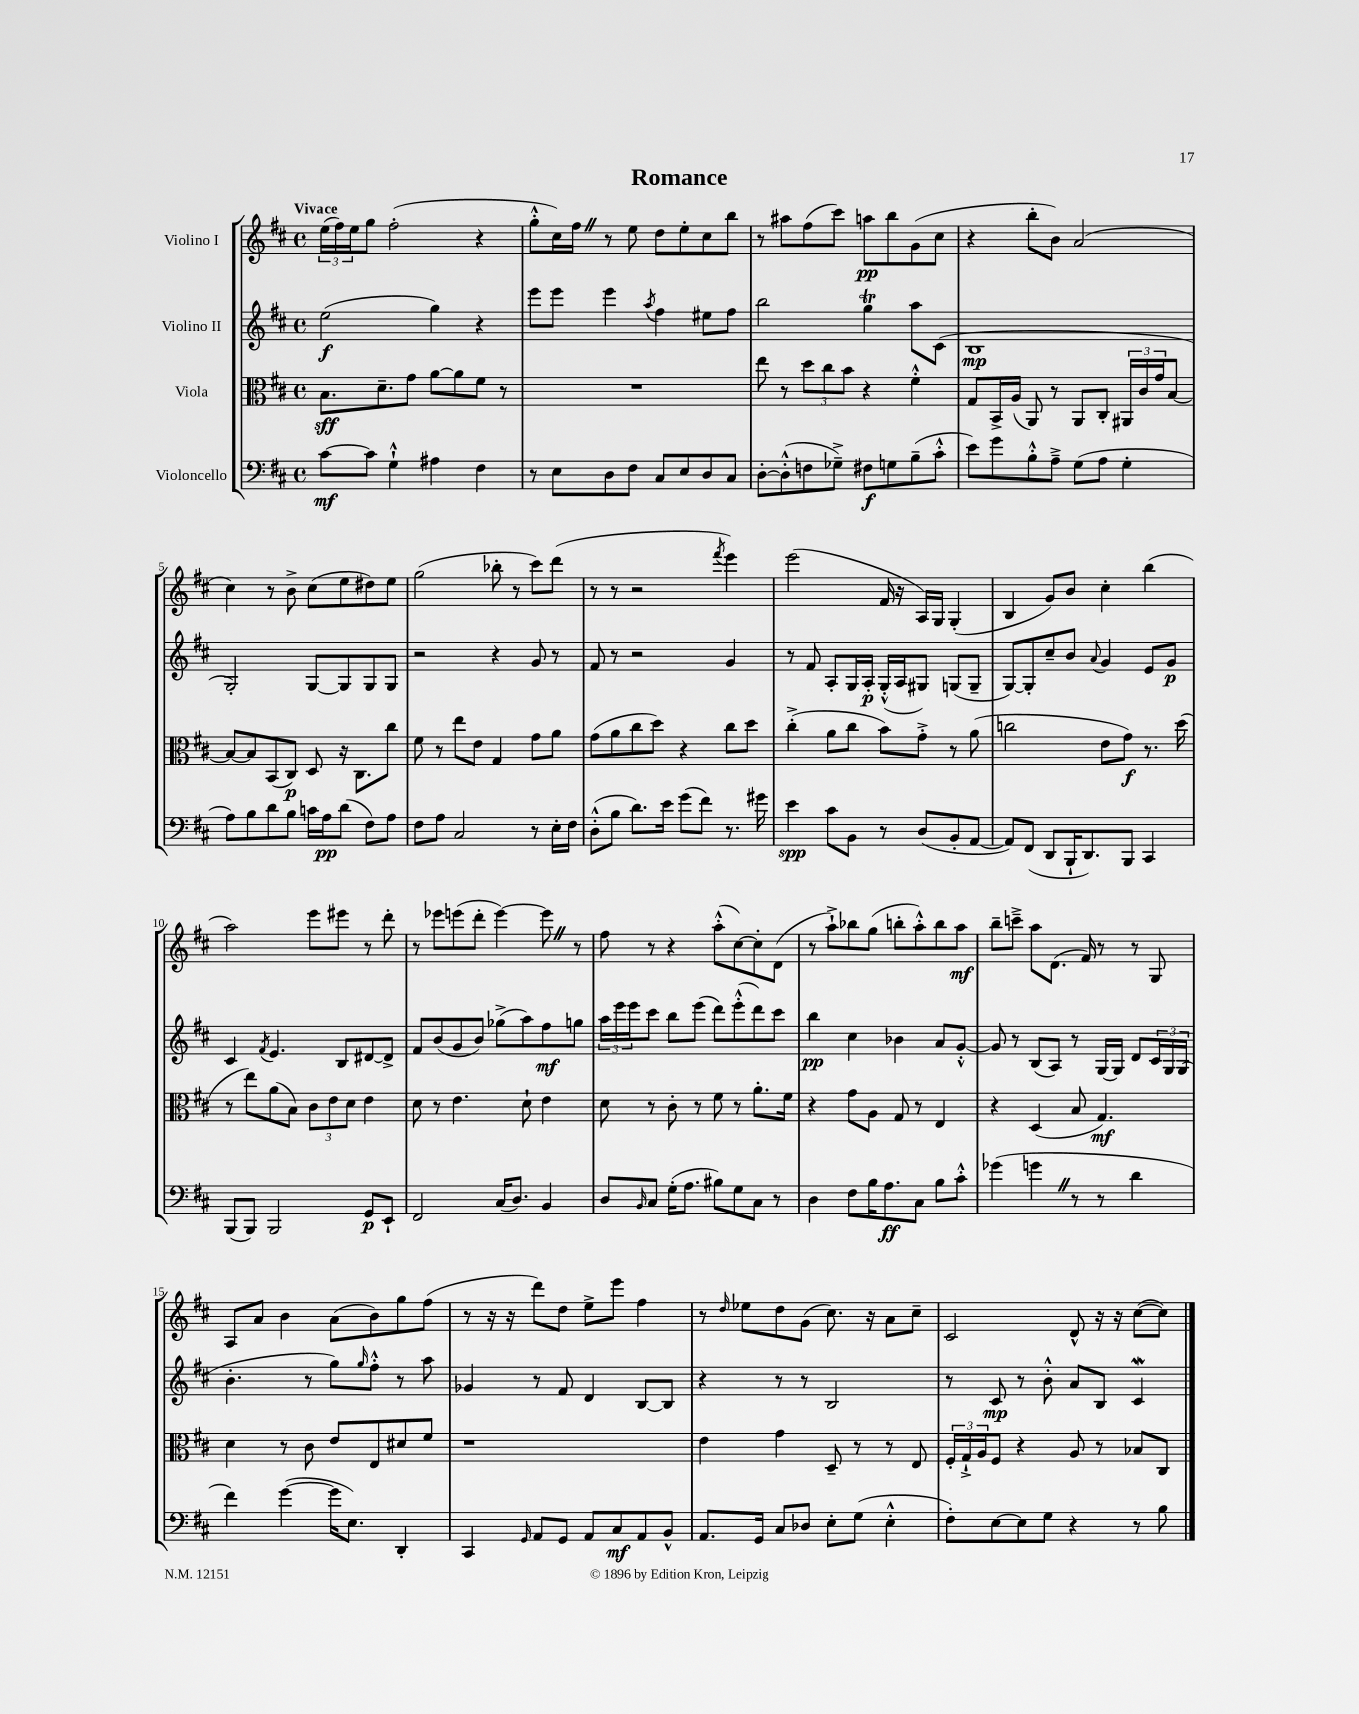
\header { title = "Romance" }
<<
\new StaffGroup <<
\new Staff = "s0" \with { instrumentName = "Violino I" } {
    \clef treble \key d \major \defaultTimeSignature \time 4/4 \tempo "Vivace"
    \tuplet 3/2 { e''16( fis''16) e''16 } g''8 fis''2-.( r4 |
    g''8-.-^ cis''16) fis''16 \once \override BreathingSign.text = \markup { \musicglyph "scripts.caesura.straight" } \breathe r8 e''8 d''8 e''8-. cis''8 b''8 |
    r8 ais''8 fis''8( cis'''8) a''8\pp b''8 g'8( cis''8 |
    r4 b''8-. b'8) a'2( |
    cis''4) r8 b'8-> cis''8( e''8 dis''8) e''8 |
    g''2( bes''8-. r8 cis'''8) d'''8( |
    r8 r8 r2 \acciaccatura { fis'''8 } e'''4) |
    e'''2( fis'16 r16 a16) g16 g4-.( |
    b4 g'8) b'8 cis''4-. b''4( |
    a''2) e'''8 eis'''8 r8 d'''8-. |
    r8 ees'''8 e'''8( d'''8-. e'''4~) e'''8 \once \override BreathingSign.text = \markup { \musicglyph "scripts.caesura.straight" } \breathe r8 |
    fis''8 r8 r4 a''8-.-^( cis''8~) cis''8-. d'8( |
    r8 a''8-!->) bes''8 g''8( b''8-. a''8-.-^) b''8 a''8\mf |
    b''8-- c'''8---> a''8 d'8.( fis'16) r8 r8 g8 |
    a8 a'8 b'4 a'8( b'8) g''8 fis''8( |
    r8 r16 r16 d'''8) d''8 e''8-> e'''8 fis''4 |
    r8 \grace { d''16 } ees''8 d''8 g'8( cis''8.) r16 a'8 cis''8-- |
    cis'2 d'8-^ r16 r16 cis''8~( cis''8) \bar "|." |
}
\new Staff = "s1" \with { instrumentName = "Violino II" } {
    \clef treble \key d \major \defaultTimeSignature \time 4/4
    e''2\f( g''4) r4 |
    e'''8 e'''8 e'''4 \acciaccatura { a''8 } fis''4 eis''8 fis''8 |
    b''2 g''4\trill a''8 cis'8( |
    b1\mp |
    g2-.) g8~ g8 g8 g8 |
    r2 r4 g'8 r8 |
    fis'8 r8 r2 g'4 |
    r8 fis'8 a8-. g16 a16-.\p g16-.-^( a16 gis8) g8( g8-- |
    g8~) g8-. cis''8-- b'8 \appoggiatura { a'8 } g'4 e'8 g'8\p |
    cis'4 \acciaccatura { fis'8 } e'4. b8 dis'8~ dis'8-> |
    fis'8 b'8( g'8 b'8) ges''8->( a''8) fis''8\mf g''8 |
    \tuplet 3/2 { a''16 e'''16 e'''16 } cis'''8 b''8 e'''8( d'''8) e'''8-.-^( d'''8) cis'''8 |
    b''4\pp cis''4 bes'4 a'8 g'8~-.-^ |
    g'8 r8 b8( a8) r8 g16~ g16 d'8 \tuplet 3/2 { cis'16 g16 g16( } |
    b'4.-. r8 g''8) \grace { g''16 } fis''8-.-^ r8 a''8 |
    ges'4 r8 fis'8 d'4 b8~ b8 |
    r4 r8 r8 b2 |
    r8 cis'8\mp r8 b'8-.-^ a'8 b8 cis'4\mordent \bar "|." |
}
\new Staff = "s2" \with { instrumentName = "Viola" } {
    \clef alto \key d \major \defaultTimeSignature \time 4/4
    b8.\sff d'8.-- g'8 a'8~ a'8 fis'8 r8 |
    R1 |
    e''8 r8 \tuplet 3/2 { d''8 cis''8 b'8 } r4 fis'4-.-^ |
    g8 b,16-> a16( a,8) r8 a,8 cis8-. \tuplet 3/2 { ais,16 cis'16 g'16 } b8~ |
    b8~ b8 b,8( cis8\p) d8 r16 cis8. cis''8 |
    fis'8 r8 e''8 e'8 g4 g'8 a'8 |
    g'8( a'8 cis''8 d''8) r4 cis''8 d''8 |
    cis''4-.->( a'8 cis''8 b'8) g'8-.-> r8 a'8( |
    c''2 e'8 g'8\f) r8. d''16( |
    r8 e''8) a'8( b8) \tuplet 3/2 { cis'8 e'8 d'8 } e'4 |
    d'8 r8 e'4. d'8-! e'4 |
    d'8 r8 cis'8-. r8 fis'8 r8 a'8.-. fis'16 |
    r4 g'8 a8 g8 r8 e4 |
    r4 d4( b8 g4.\mf) |
    d'4 r8 cis'8 e'8 e8 dis'8 fis'8 |
    r1 |
    e'4 g'4 d8-- r8 r8 e8 |
    \tuplet 3/2 { fis16-. g16-!-> a16 } fis8 r4 a8 r8 bes8 cis8 \bar "|." |
}
\new Staff = "s3" \with { instrumentName = "Violoncello" } {
    \clef bass \key d \major \defaultTimeSignature \time 4/4
    cis'8~\mf cis'8 g4-!-^ ais4 fis4 |
    r8 e8 d8 fis8 cis8 e8 d8 cis8 |
    d8~-. d8-.-^( f8 ges8--->) fis8\f g8 b8--( cis'8-.-^ |
    e'8) g'8 b8-.-^ a8---> g8( a8 g4-. |
    a8) b8 d'8 b8 c'16 a16\pp d'8( fis8) a8 |
    fis8 a8 cis2 r8 e16-. fis16 |
    d8-.-^( b8 d'8.) e'16 g'8( fis'8) r8. gis'16 |
    e'4\spp cis'8 b,8 r8 d8( b,8-. a,8~ |
    a,8) fis,8( d,8 b,,16-! d,8.) b,,8 cis,4 |
    b,,8( b,,8) b,,2 g,8\p e,8-! |
    fis,2 cis16( d8.) b,4 |
    d8 \grace { b,16 } cis8 g16-.( a8. bis8) g8 cis8 r8 |
    d4 fis8 b16 a8.\ff cis8 b8 cis'8-.-^ |
    ges'4( g'4 \once \override BreathingSign.text = \markup { \musicglyph "scripts.caesura.straight" } \breathe r8 r8 d'4 |
    fis'4) g'4~( g'16 e8.) d,4-. |
    cis,4 \grace { g,16 } a,8 g,8 a,8 cis8\mf a,8 b,8-^ |
    a,8. g,16 cis8 des8 e8-. g8( e4-.-^ |
    fis8-.) e8~ e8 g8 r4 r8 b8 \bar "|." |
}
>>
>>
